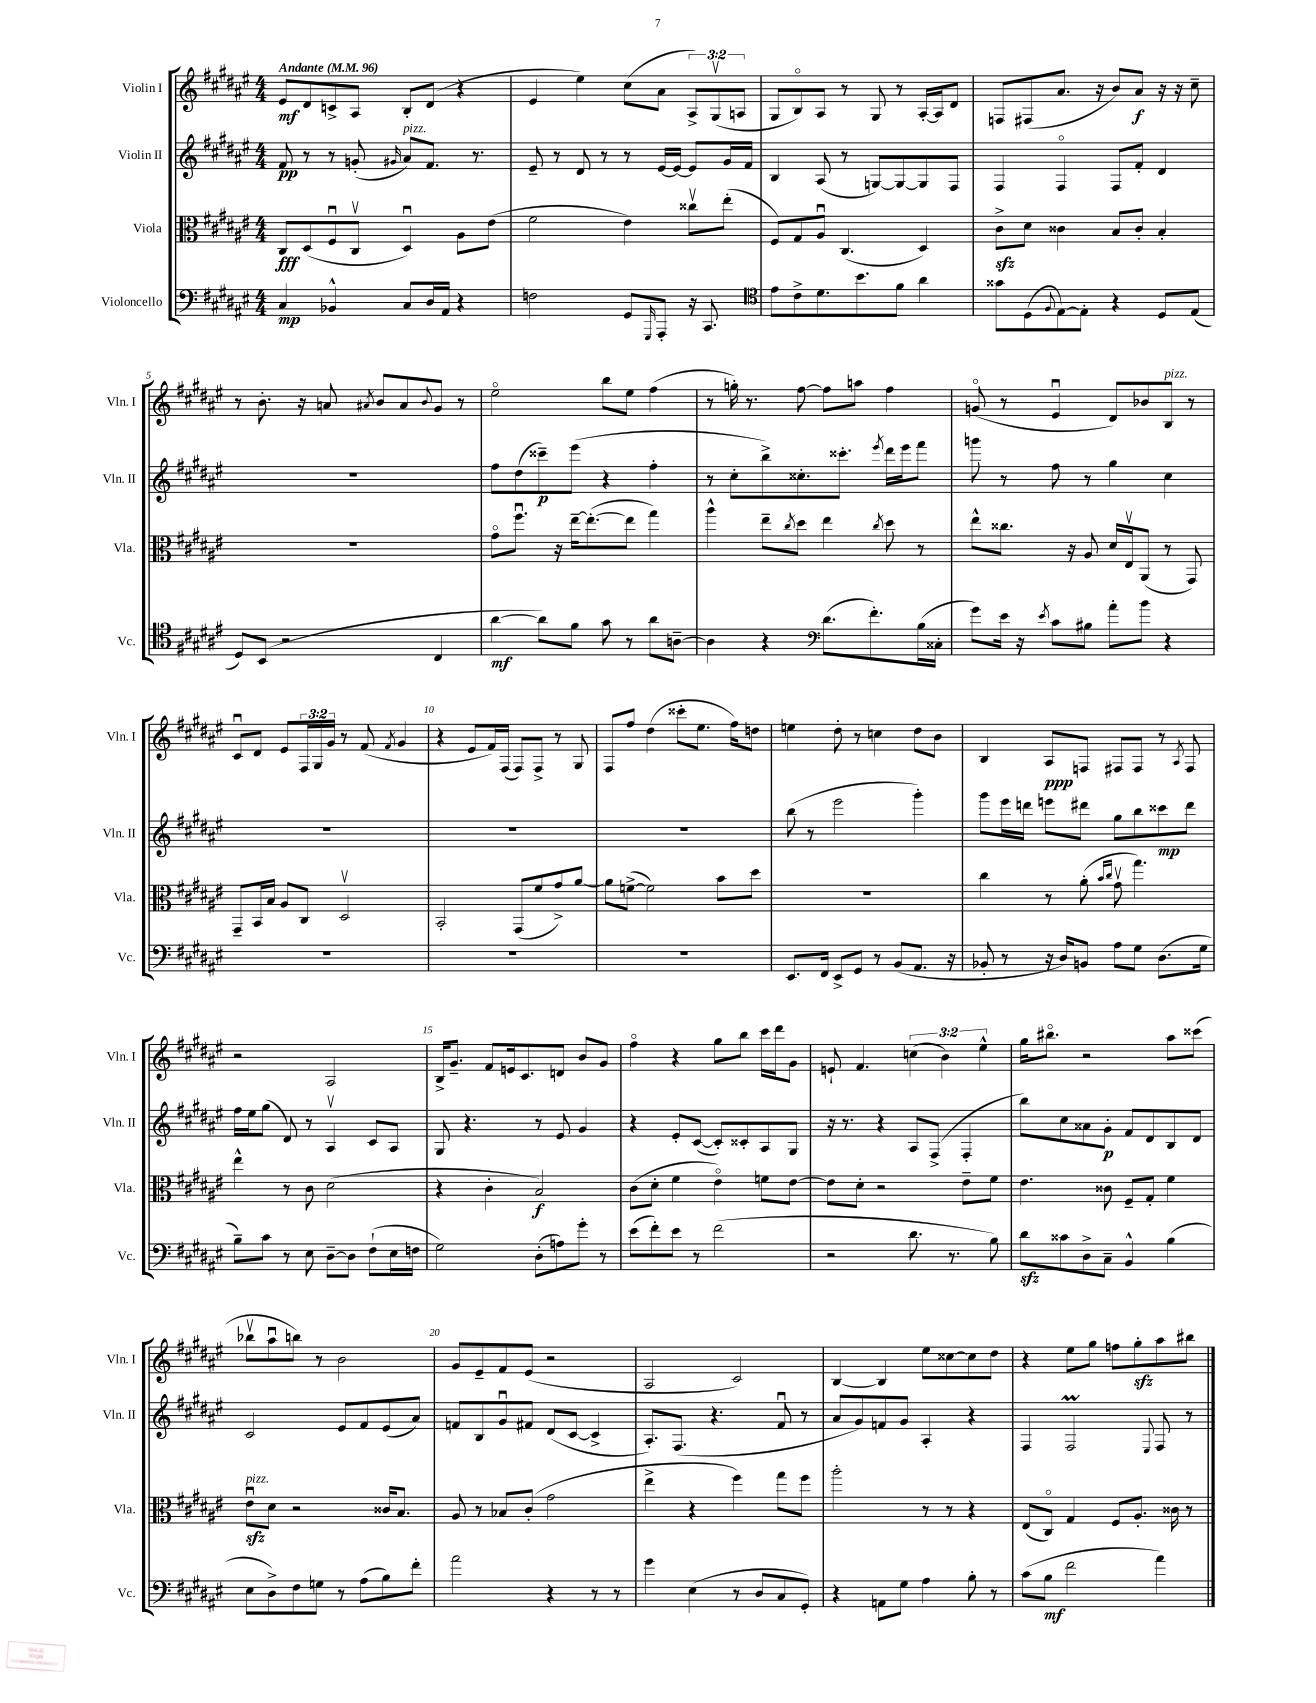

**kern	**kern	**kern	**kern
*staff4	*staff3	*staff2	*staff1
*clefF4	*clefC3	*clefG2	*clefG2
*k[f#c#g#d#a#e#]	*k[f#c#g#d#a#e#]	*k[f#c#g#d#a#e#]	*k[f#c#g#d#a#e#]
*M4/4	*M4/4	*M4/4	*M4/4
*MM96	*MM96	*MM96	*MM96
4C#	8C#	8f#	8e#
.	(8D#	8r	8d#
4BB-^^	8F#u	8r	8c^
.	8C#v	(8g'	8A#
.	.	16qqg#	.
8C#	4D#u)	8a#)	8B'
16D#	.	8.f#	(8d#
16AA#	.	.	.
4r	8A#	.	4r
.	.	8.r	.
.	(8e#	.	.
=	=	=	=
2F	2f#	8e#~	4e#
.	.	8r	.
.	.	8d#	4ee#)
.	.	8r	.
8GG#	4e#)	8r	(8cc#
16qqGGG#	.	.	.
8AAA#'	.	[16e#	8a#
.	.	16e#_	.
16r	8cc##v	8e#]	12A#^)
8.CC#	.	.	.
.	.	.	(12G#v
.	(8ee#'	16g#	.
.	.	.	12A
.	.	16f#	.
=	=	=	=
*clefC4	*	*	*
8e#	8F#)	4B	8G#
8c#^	8G#	.	8Bo)
8.d#	8A#u	(8A#	8A#
.	(4.C#	8r	8r
8.b	.	.	.
.	.	[8G)	8G#
8f#	.	8G_	8r
4a#	4D#)	8G]	[16A#'
.	.	.	16A#]
.	.	8F#	8d#
=	=	=	=
8g##	8c#^	4F#	8F
(8D#	8d#	.	(8F#
8qqF#	.	.	.
[8E#)	4c##	4F#o	8.a#
8E#']	.	.	.
.	.	.	16r
4r	8B	8F#	8b)
.	8c##'	8f#'	8a#
8D#	4B'	4d#	16r
.	.	.	16r
(8E#	.	.	8cc#~
=	=	=	=
8D#)	1r	1r	8r
(8BB	.	.	8.b'
2r	.	.	.
.	.	.	16r
.	.	.	8a
.	.	.	8qa#
.	.	.	8b
.	.	.	8a#
.	.	.	8qqb
4C#	.	.	8g#
.	.	.	8r
=	=	=	=
[4a#	8g#o	8ff#	2ee#o
.	8.ff#u	(8dd#	.
8a#])	.	8ccc##~)	.
.	16r	.	.
8f#	[16ee#~	(8eee#	.
.	(8.ee#'_	.	.
8g#	.	4r	8bb
8r	8ee#]	.	8ee#
8a#	4gg#)	4ff#'	(4ff#
[8A~	.	.	.
=	=	=	=
4A]	4aa#^^	8r	8r
.	.	8cc#'	16gg')
.	.	.	8.r
4r	8ee#~	8bb^)	.
.	8qcc#	.	.
.	8dd#	8.cc##'	[8ff#
*clefF4	*	*	*
(8.d#	4ee#	.	8ff#]
.	.	8.ccc##'	.
.	.	.	8aa
8.f#')	.	.	.
.	8qcc#	8qeee#	.
.	8dd#	16ddd#	4ff#
.	.	16eee#	.
(16B	8r	8fff#	.
16C##'	.	.	.
=	=	=	=
8g#)	8ee#^^	8ggg	(8go
16e#	8.cc##	8r	8r
16r	.	.	.
8qe#	.	.	.
8c#	.	8ff#	4e#u
.	16r	.	.
8B#	8A#	8r	.
8a#'	16d#	4gg#	8d#)
.	16E#v	.	.
8b	(8AA#	.	8b-
4r	8r	4cc#	8B
.	8GG#)	.	8r
=	=	=	=
1r	8GG#~	1r	8c#u
.	16BB	.	8d#
.	16B	.	.
.	8A#	.	8e#
.	8C#	.	24F#
.	.	.	24G#
.	.	.	24g#
.	2D#v	.	8r
.	.	.	(8f#
.	.	.	8qf#
.	.	.	4g#
=	=	=	=
1r	2BB'	1r	4r
.	.	.	8e#
.	.	.	16f#)
.	.	.	(16F#
.	(8GG#	.	8F#)
.	8f#	.	8F#^
.	8g#^)	.	8r
.	[8a#	.	8G#
=	=	=	=
1r	8a#]	1r	8F#
.	([8f^	.	8ff#
.	2f])	.	(4dd#
.	.	.	8ccc##'
.	.	.	8.ee#
.	8b	.	.
.	.	.	16ff#)
.	8dd#	.	8dd
=	=	=	=
8.EE#	1r	(8bb	4ee
.	.	8r	.
16FF#	.	.	.
8EE#^	.	2eee#	8dd#'
8GG#	.	.	8r
8r	.	.	4cc
(8BB	.	.	.
8.AA#	.	4ggg#')	8dd#
.	.	.	8b
16r	.	.	.
=	=	=	=
8BB-'	4cc#	8ggg#	4B
8r	.	16eee#	.
.	.	16ddd	.
16r	8r	8eee	8A#
16D#)	.	.	.
8BB	(8a#'	8ddd#	8F
.	16qqb	.	.
.	16qqcc#	.	.
8A#	8g#v	8gg#	8F#
8G#	4.gg#)	8bb	8F#
(8.D#	.	8ccc##	8r
.	.	.	8qA#
.	.	8ddd#	8F#
16G#	.	.	.
=	=	=	=
8B~)	4ee#^^	16ff#	2r
.	.	16ee#	.
8c#	.	(8gg#	.
8r	8r	8d#)	.
8E#	8c#	8r	.
[8D#~	(2d#	4A#v	2A#
8D#]	.	.	.
(8F#`	.	8c#	.
16E#	.	8A#	.
16F	.	.	.
=	=	=	=
2G#)	4r	8G#	16B^
.	.	.	8.g#~
.	.	4.r	.
.	4c#'	.	8f#
.	.	.	16e
.	.	.	8.c#
(8D#'	2B)	8r	.
8A)	.	8e#	8d
8g#'	.	4g#	8b
8r	.	.	8g#
=	=	=	=
(8e#	(8c#	4r	4ff#o
8f#')	8d#'	.	.
8e#	4f#	8e#'	4r
8r	.	([8c#	.
(2f#	4e#o)	8c#'])	8gg#
.	.	8c##'	8bb
.	8f	8A#	16ccc#
.	.	.	16ddd#
.	[8e#	8G#	8g#
=	=	=	=
2r	8e#]	16r	8e`
.	.	8.r	.
.	8d#'	.	4.f#
.	2r	4r	.
8.d#	.	8A#	(6cc
.	.	(8F#^	.
.	.	.	6b)
8.r	.	.	.
.	8e#~	4F#'	.
.	.	.	6ee#^^
8B)	8f#	.	.
=	=	=	=
8d#	4.e#	8bb)	16gg#
.	.	.	8.bb#o
8c##	.	8cc#	.
8D#^	.	8a##	2r
8C#~	8c##	8g#'	.
4BB^^	8F#~	8f#	.
.	8G#'	8d#	.
(4B	4f#	8B	8aa#
.	.	8d#	(8ccc##
=	=	=	=
8E#	8e#u	2c#	8bb-v
8D#^)	8d#	.	8aa#u
8F#	2r	.	8bb)
8G	.	.	8r
8r	.	8e#	2b
(8A#	.	8f#	.
8B)	16c##	(8e#	.
.	8.B	.	.
8f#'	.	8a#)	.
=	=	=	=
2a#	8A#	8f	8g#
.	8r	8B	8e#~
.	8B-	8g#u	8f#
.	(8c#'	8f#	(8e#
4r	2g#	(8d#	2r
.	.	[8c#	.
8r	.	4c#^]	.
8r	.	.	.
=	=	=	=
4g#	4ee#^	8.A#')	2A#
.	.	(8.F#	.
(4E#	4r	.	.
.	.	4.r	.
8r	4ff#)	.	2c#)
8D#	.	.	.
8C#	8gg#	8f#u	.
8GG#')	8ff#	8r	.
=	=	=	=
4r	2aa#'	8a#	[4B
.	.	8g#)	.
8AA	.	8f	4B]
8G#	.	8g#	.
4A#	8r	4A#'	8ee#
.	8r	.	[8cc##
8B'	4r	4r	8cc##]
8r	.	.	8dd#
=	=	=	=
(8c#	(8E#	4F#	4r
8B	8C#o)	.	.
2f#	4G#	2F#	8ee#
.	.	.	8gg#
.	8F#	.	8ff
.	8.A#'	.	8gg#'
.	.	8qqE#	.
4a#)	.	8F#	8aa#
.	16c##	.	.
.	8r	8r	8bb#
==	==	==	==
*-	*-	*-	*-
